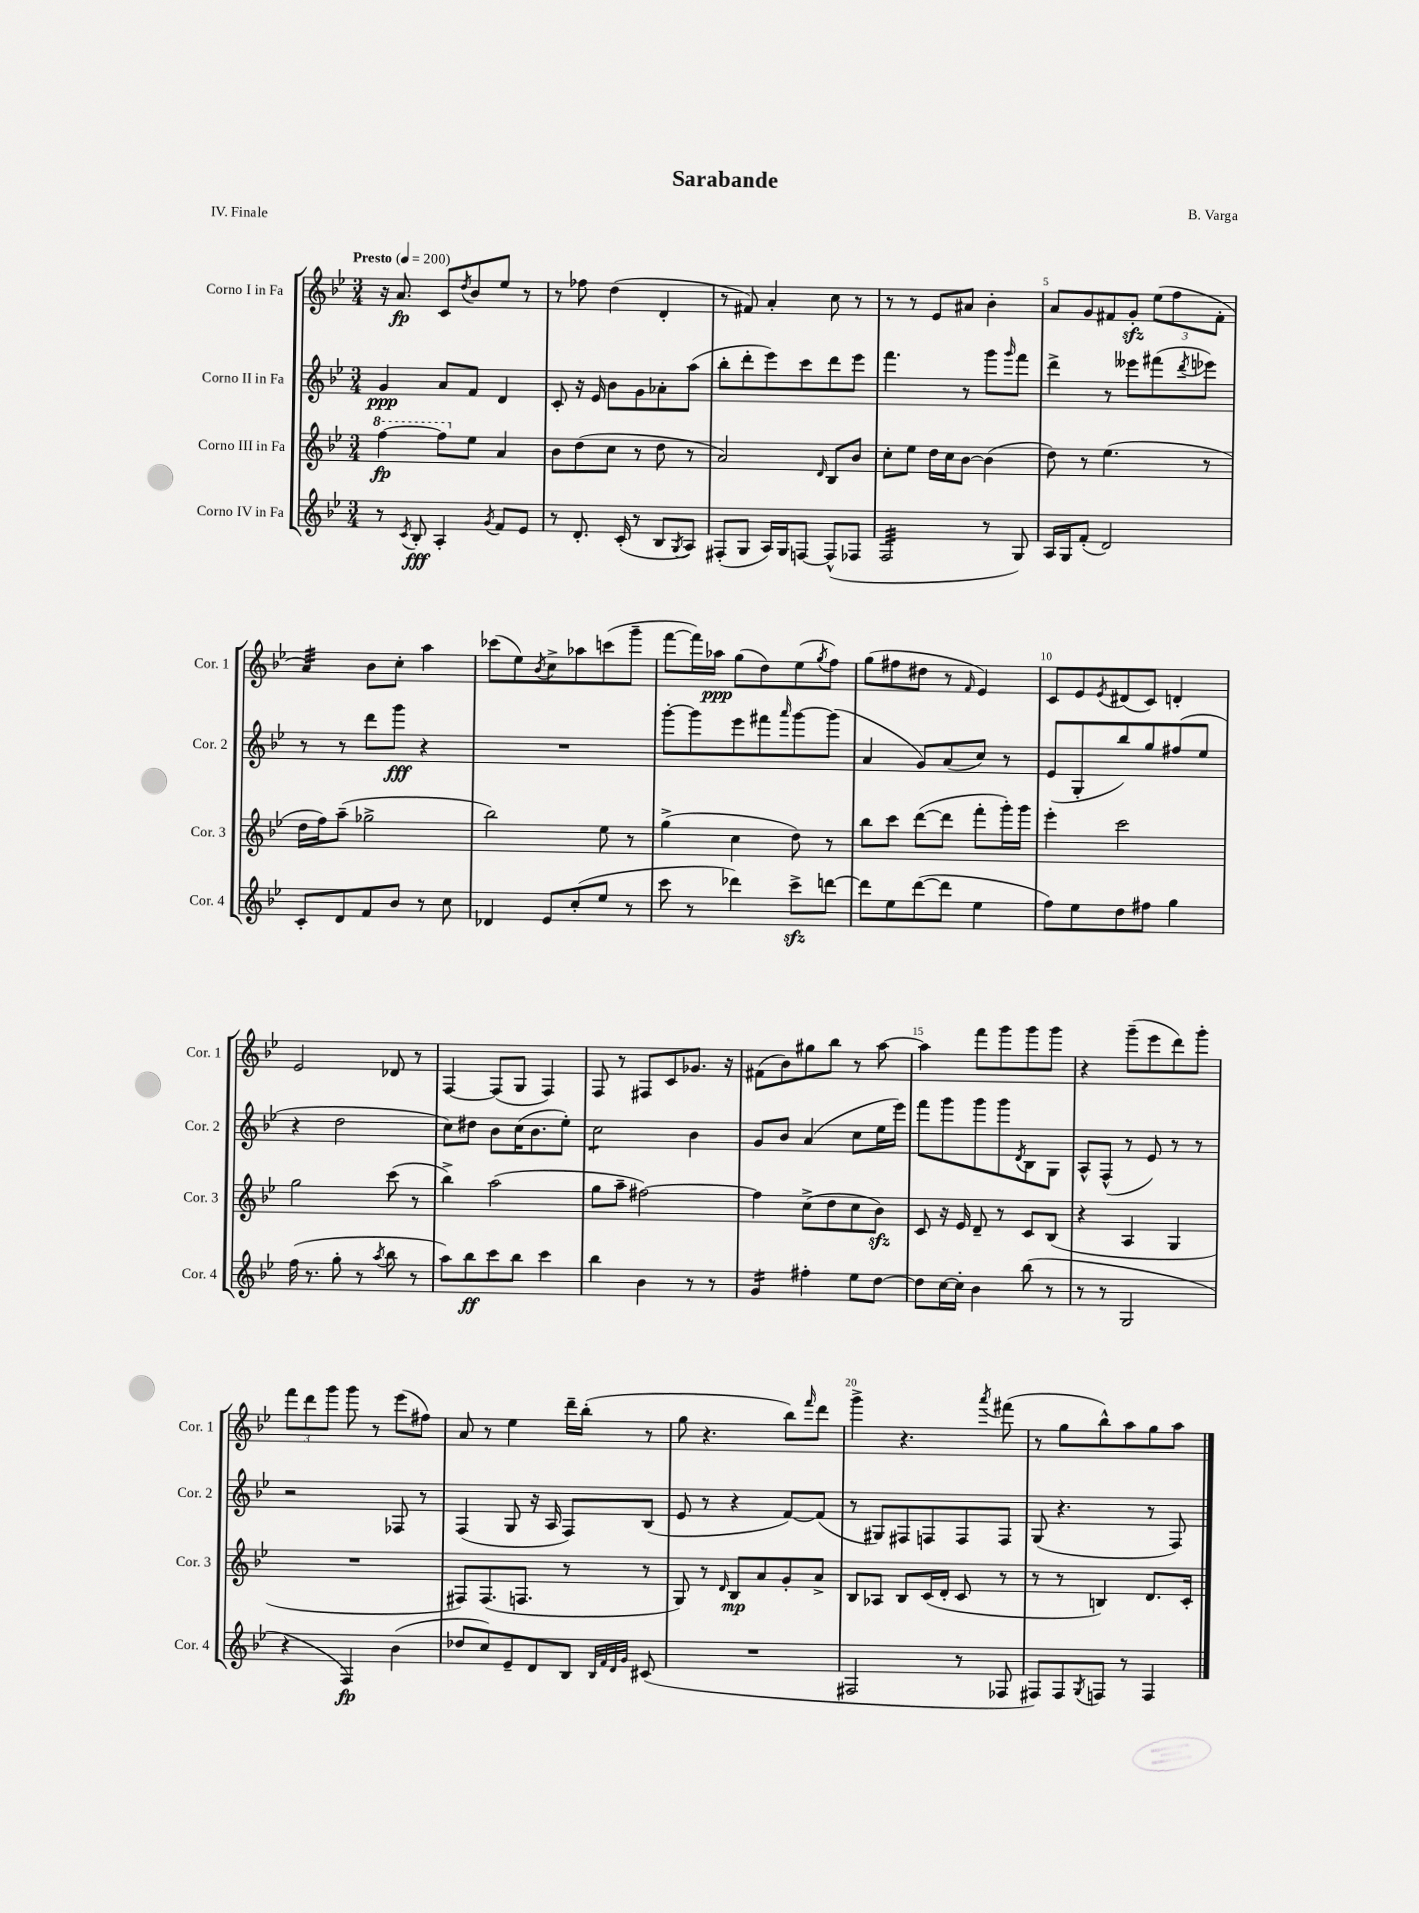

**kern	**kern	**kern	**kern
*staff4	*staff3	*staff2	*staff1
*clefG2	*clefG2	*clefG2	*clefG2
*k[b-e-]	*k[b-e-]	*k[b-e-]	*k[b-e-]
*M3/4	*M3/4	*M3/4	*M3/4
*MM200	*MM200	*MM200	*MM200
8r	[4fff\	4g/	16r
.	.	.	8.a/
8qc/	.	.	.
8B-'/	.	.	.
4A'/	8fff\]L	8a/L	8c/L
.	.	.	8qdd/
.	8ee-\J	8f/J	8b-/
8qg/	.	.	.
8f/L	4a/	4d/	8ee-/J
8e-/J	.	.	8r
=	=	=	=
8r	8b-\L	8c'/	8r
8.d'/	(8dd\	16r	8ff-\
.	.	16e-/	.
.	8cc\J	8b-\L	(4dd\
(16c'/	.	.	.
8r	8r	8g\	.
8B-/L	8dd\	8a-'\	4d'/
8qG/	.	.	.
8A/J)	8r	(8aa\J	.
=	=	=	=
(8F#'/L	2a/)	8bb-'\L	8r
8G/J	.	8ddd'\	8f#/)
16A/LL)	.	8eee-\)	4a'/
16G/J	.	.	.
[8F/J	.	8ccc\	.
.	16qqd/	.	.
(8F^^/]L	8B-/L	8ddd\	8cc\
8F-/J	8b-/J	8eee-\J	8r
=	=	=	=
2F/	8cc'\L	4.fff\	8r
.	8ee-\J	.	8r
.	16dd\LL	.	8e-/L
.	16cc\J	.	.
.	[8b-\J	8r	8a#/J
8r	(4b-\]	8ggg\L	4b-'\
.	.	16qqggg/	.
8G/)	.	8fff\J	.
=	=	=	=
16A/LL	8dd\)	4ddd^\	8a/L
16G/J	.	.	.
(8f'/J	8r	.	8g/
2d/)	(4.ee-\	8r	8f#/
.	.	8eee--\L	8g'/J
.	.	(8fff#\	(12ee-\L
.	.	.	12ff\
.	.	8qddd/	.
.	8r	8eee-\J)	.
.	.	.	12f#'\J
=	=	=	=
8c'/L	16dd\LL	8r	4a/)
.	16ff\J)	.	.
8d/	(8aa~\J	8r	.
8f/	2gg-^\	8ddd\L	8b-\L
8b-/J	.	8ggg\J	8cc'\J
8r	.	4r	4aa\
8cc\	.	.	.
=	=	=	=
4d-/	2bb-\)	2.r	(8ccc-\L
.	.	.	8ee-\)
.	.	.	8qb-/
8e-/L	.	.	8cc^\
(8cc'/	.	.	8aa-\
8ee-/J	8ee-\	.	(8ccc\
8r	8r	.	8ggg~\J
=	=	=	=
8ccc\	(4gg^\	[8ggg'\L	[8fff\L
8r	.	8ggg\]	16fff\]L)
.	.	.	16aa-\JJ
4ddd-\)	4cc\	8eee-\	(8gg\L
.	.	8fff#\	8dd\)
.	.	16qqaaa/	.
8ccc^\L	8dd\)	[8ggg\	(8ee-\
.	.	.	8qgg/
[8ddd\J	8r	(8ggg\]J	8ff\J)
=	=	=	=
8ddd\]L	8bb-\L	4a/	(8gg\L
8ee-\	8ccc\J	.	8ff#\
([8ddd\	([8ddd\L	8g/L)	8dd#\J
8ddd\]J	8ddd\]J	(8a/	8r
.	.	.	16qqf/
4ee-\	8fff'\L	8cc/J)	4e-/)
.	16ggg'\L)	8r	.
.	16ggg\JJ	.	.
=	=	=	=
8ff\L)	4eee-'\	(8e-/L	8c/L
8ee-\	.	8G'/	8e-/
.	.	.	8qe-/
8dd\	2ccc\	8bb-/)	(8d#/
8ff#\J	.	8gg/	8c/J)
4gg\	.	(8ff#/	4d'/
.	.	8ee-/J	.
=	=	=	=
(16ff\	2gg\	4r	2e-/
8.r	.	.	.
8gg'\	.	2dd\	.
8r	.	.	.
8qaa/	.	.	.
8bb-\	(8ccc\	.	8d-/
8r	8r	.	8r
=	=	=	=
8aa\L)	4bb-^\)	8cc\L)	[4F/
8bb-\	.	8dd#\J	.
8ccc\	(2aa\	8b-\L	(8F/]L
8bb-\J	.	(16cc\K	8G/J
.	.	8.b-\	.
4ccc\	.	.	4F/)
.	.	8ee-'\J)	.
=	=	=	=
4bb-\	8gg\L	2cc\	8F/
.	8aa~\J	.	8r
4b-\	[2ff#\)	.	8F#/L
.	.	.	8c/
8r	.	4b-\	8.g-/J
8r	.	.	.
.	.	.	16r
=	=	=	=
4g/	4ff#\]	8g/L	(8f#\L
.	.	8b-/J	8b-\)
4ff#'\	(8cc^\L	(4a/	8gg#\
.	8dd\	.	8bb-\J
8ee-\L	8cc\	8cc\L	8r
[8dd\J	8b-\J)	16ee-\L	[8aa\
.	.	16eee-\JJ)	.
=	=	=	=
8dd\]L	8c/	8fff\L	4aa\]
[16cc\L	16r	8ggg\	.
16cc'\]JJ	16e-/	.	.
4b-\	8d~/	8ggg\	8fff\L
.	8r	8ggg\	8ggg\
.	.	8qd/	.
(8bb-\	8c/L	8B-\	8ggg\
8r	(8B-/J	8G\J	8ggg\J
=	=	=	=
8r	4r	8A^^/L	4r
8r	.	(8F^^/J	.
2G/	4A/	8r	(8ggg~\L
.	.	8e-/)	8eee-\
.	4G/	8r	8ddd\)
.	.	8r	8ggg'\J
=	=	=	=
4r	2.r	2r	12fff\L
.	.	.	12ddd\
.	.	.	12ggg\J
4F/)	.	.	8ggg\
.	.	.	8r
(4b-\	.	8F-/	(8eee-\L
.	.	8r	8ff#\J)
=	=	=	=
8dd-/L	8F#/L)	(4F/	8a/
8cc/)	(8.F#/	.	8r
8e-~/	.	8G/	4ee-\
.	8.F/J	.	.
8d/	.	16r	.
.	.	16A/	.
8B-/J	8r	8F/L)	16ddd~\LL
.	.	.	(16bb-'\JJ
32qqB-/LLL	.	.	.
32qqf/	.	.	.
32qqd/	.	.	.
32qqg/JJJ	.	.	.
(8c#/	8r	(8B-/J	8r
=	=	=	=
2.r	8G/)	8e-/	8gg\
.	8r	8r	4.r
.	16qqd/	.	.
.	8B-/L	4r	.
.	8a/	.	.
.	8g'/	[8f/L)	8bb-\L)
.	.	.	16qqfff/
.	8a^/J	(8f/]J	8ddd\J
=	=	=	=
2F#/	8B-/L	8r	4ggg^\
.	8A-/J	8G#/L)	.
.	8B-/L	8F#/	4.r
.	(16c/L	8F/	.
.	16d'/JJ	.	.
8r	8c/	8F/	.
.	.	.	8qaaa/
8F-/	8r	8F/J	(8fff#\
=	=	=	=
8F#/L)	8r	(8G/	8r
8F#/	8r	4.r	8gg\L
8qG/	.	.	.
8F/J	4B/)	.	8bb-^^\)
8r	.	.	8aa\
4F/	8.d/L	8r	8gg\
.	.	8F/)	8aa\J
.	16c'/Jk	.	.
==	==	==	==
*-	*-	*-	*-
